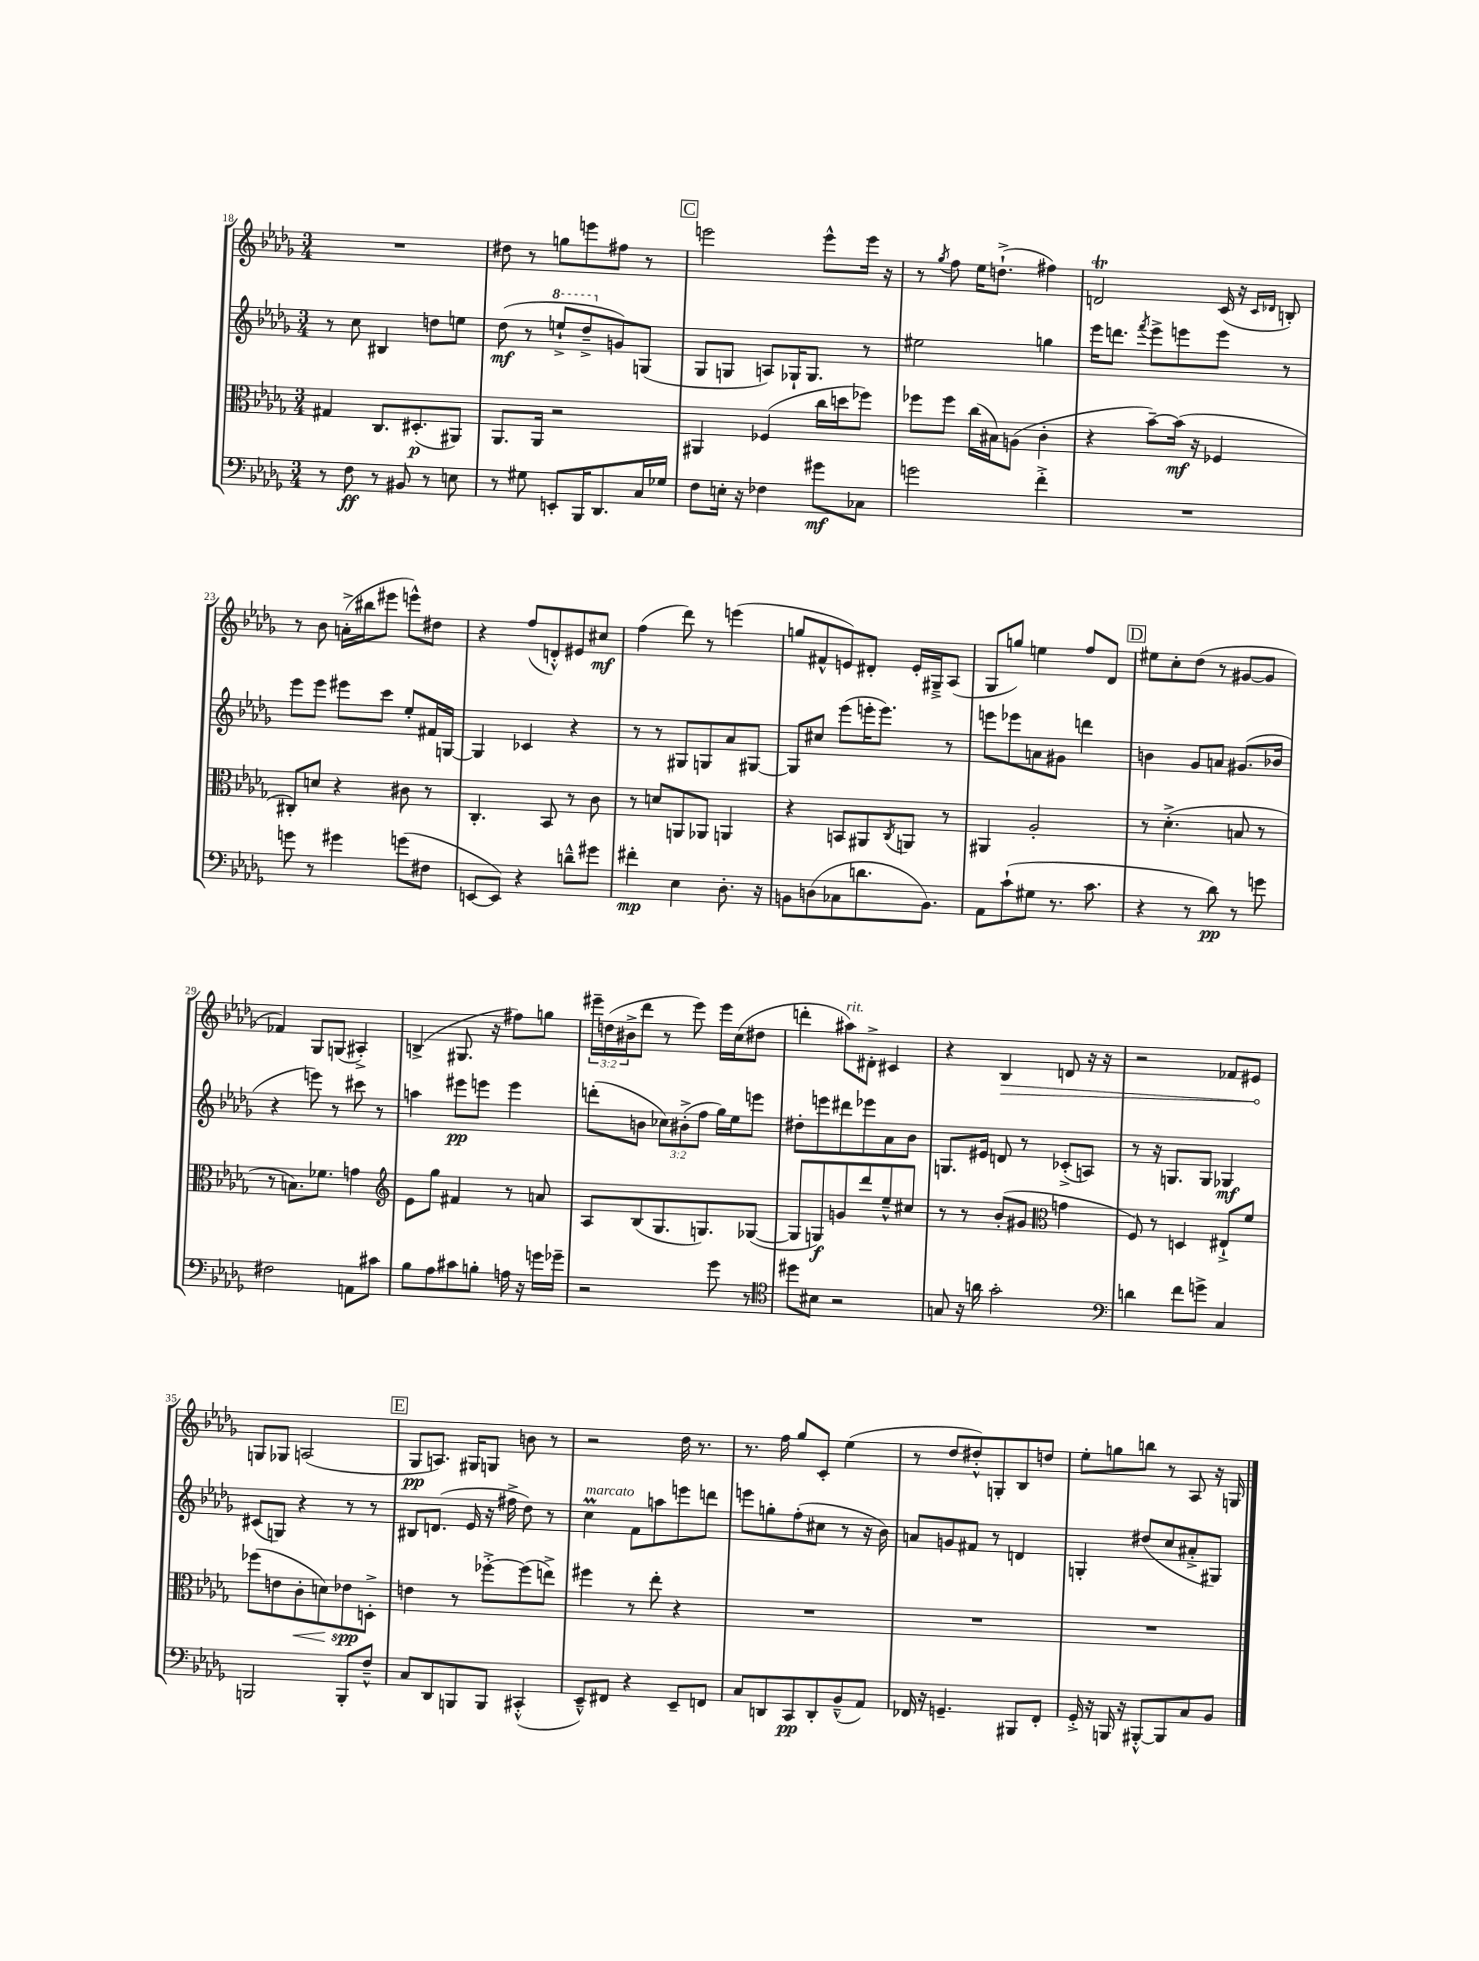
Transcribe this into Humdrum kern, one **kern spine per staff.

**kern	**dynam	**kern	**dynam	**kern	**dynam	**kern	**dynam
*part4	*part4	*part3	*part3	*part2	*part2	*part1	*part1
*staff4	*staff4	*staff3	*staff3	*staff2	*staff2	*staff1	*staff1
*clefF4	*	*clefC3	*	*clefG2	*	*clefG2	*
*k[b-e-a-d-g-]	*	*k[b-e-a-d-g-]	*	*k[b-e-a-d-g-]	*	*k[b-e-a-d-g-]	*
*M3/4	*	*M3/4	*	*M3/4	*	*M3/4	*
=18	=18	=18	=18	=18	=18	=18	=18
8r	.	4G#X/	.	8r	.	2.r	.
8F\	ff	.	.	8cc\	.	.	.
8r	.	8.C/L	.	4B#X/	.	.	.
8BB#X/	.	.	.	.	.	.	.
.	.	(8.D#X'/	p	.	.	.	.
8r	.	.	.	8ddn\L	.	.	.
8En\	.	8AA#X/J)	.	8een\J	.	.	.
=19	=19	=19	=19	=19	=19	=19	=19
8r	.	8.AA-/L	.	(8dd-\	mf	8dd#X\	.
8G#X\	.	.	.	8r	.	8r	.
.	.	16AA-/Jk	.	.	.	.	.
*	*	*	*	*8va	*	*	*
8EEn'/L	.	2r	.	8eeen`^/L	.	8ggn\L	.
16BBB-/K	.	.	.	8ddd-~^/	.	8eeen\	.
8.DD-/	.	.	.	.	.	.	.
*	*	*	*	*X8va	*	*	*
.	.	.	.	8gn/)	.	8ff#X\J	.
16C/L	.	.	.	(8Gn/J	.	8r	.
16G-X/JJ	.	.	.	.	.	.	.
!!LO:REH:place=s1:t=C
=20	=20	=20	=20	=20	=20	=20	=20
8F\L	.	4AA#X/	.	8G-/L	.	2eeen\	.
16En'\Jk	.	.	.	8Gn/J	.	.	.
16r	.	.	.	.	.	.	.
4F-X\	.	(4F-X/	.	8An/L)	.	.	.
.	.	.	.	16G-X`/K	.	.	.
.	.	.	.	8.G-/J	.	.	.
8g#X\L	mf	16cc\LL	.	.	.	8eee^^\L	.
.	.	16ddn\J	.	.	.	.	.
8C-X\J	.	8ff-X\J)	.	8r	.	16eee\Jk	.
.	.	.	.	.	.	16r	.
=21	=21	=21	=21	=21	=21	=21	=21
2gn\	.	8ff-X\L	.	2ee#X\	.	8r	.
.	.	.	.	.	.	8qgg-/	.
.	.	8ff-\J	.	.	.	8ff\	.
.	.	(16cc\LL	.	.	.	16ee-\KL	.
.	.	16B#X\J)	.	.	.	(8.ddn`^\J	.
.	.	(8An\J	.	.	.	.	.
4f'^\	.	4c'\	.	4ggn\	.	4ff#X\)	.
=22	=22	=22	=22	=22	=22	=22	=22
2.r	.	4r	.	16eee-\KL	.	2dnt/	.
.	.	.	.	8.dddn\J	.	.	.
.	.	.	.	8qfff/	.	.	.
.	.	[8b-~\L)	.	8eee-^\L	.	.	.
.	.	(16b-\Jk]	mf	8eeen\	.	.	.
.	.	16r	.	.	.	.	.
.	.	4F-X/	.	8eee\J	.	(16c/	.
.	.	.	.	.	.	16r	.
.	.	.	.	.	.	16qqc/LL	.
.	.	.	.	.	.	16qqd-X/JJ	.
.	.	.	.	8r	.	8Bn'/)	.
!!LO:LB:g=z
=23	=23	=23	=23	=23	=23	=23	=23
8gn\	.	8C#X'/L)	.	8eee-\L	.	8r	.
8r	.	8dn/J	.	8eee-\J	.	8b-\	.
4g#X\	.	4r	.	8eee#X\L	.	(16an'^\LL	.
.	.	.	.	.	.	16bb#X\J	.
.	.	.	.	8ccc\J	.	8eee#X\J	.
(8gn\L	.	8c#X\	.	8ee-'/L	.	8eeen^^\L)	.
8F#X\J	.	8r	.	16f#X/L	.	8dd#X\J	.
.	.	.	.	[16Gn/JJ	.	.	.
=24	=24	=24	=24	=24	=24	=24	=24
[8EEn/L	.	4.C'/	.	4G/]	.	4r	.
8EE/J])	.	.	.	.	.	.	.
4r	.	.	.	4c-X/	.	(8ff/L	.
.	.	8BB-/	.	.	.	8dn'^^/)	.
8dn~^^\L	.	8r	.	4r	.	8e#X/	.
8g#X\J	.	8c\	.	.	.	8cc#X/J	mf
=25	=25	=25	=25	=25	=25	=25	=25
4f#X'\	mp	8r	.	8r	.	(4ff\	.
.	.	8dn/L	.	8r	.	.	.
4E-\	.	8AAn/	.	8G#X/L	.	8ddd-\)	.
.	.	8AA-X/J	.	8Gn/	.	8r	.
8.D-'\	.	4AAn/	.	8a-/	.	(4eeen\	.
.	.	.	.	[8G#X/J	.	.	.
16r	.	.	.	.	.	.	.
=26	=26	=26	=26	=26	=26	=26	=26
8BBn\L	.	4r	.	8G#/L]	.	8ggn/L	.
(8Dn\	.	.	.	8cc#X/J	.	8f#X^^/	.
8C-X\	.	8BBn/L	.	(8eee-\L	.	8en/)	.
8.dn\	.	8AA#X/	.	16eeen'\K	.	8d#X'/J	.
.	.	.	.	8.eee\J)	.	.	.
.	.	8qC/	.	.	.	.	.
.	.	8AAn/J	.	.	.	16e'/LL	.
8.BB\J)	.	.	.	.	.	16G#X~^/J	.
.	.	8r	.	8r	.	(8A-/J	.
=27	=27	=27	=27	=27	=27	=27	=27
8AA-\L	.	4AA#X/	.	8eeen\L	.	8G-/L	.
(8c`\	.	.	.	8eee-X\	.	8ggn/J)	.
8G#X\J	.	2A-'/	.	8an\	.	4een\	.
8.r	.	.	.	8g#X\J	.	.	.
.	.	.	.	4dddn\	.	8ff/L	.
8.c\	.	.	.	.	.	.	.
.	.	.	.	.	.	8d-/J	.
!!LO:REH:place=s1:t=D
=28	=28	=28	=28	=28	=28	=28	=28
4r	.	8r	.	4bn\	.	8ee#X\L	.
.	.	(4.d-'^\	.	.	.	8cc'\	.
8r	.	.	.	8g-/L	.	(8dd-\J	.
8d-\)	pp	.	.	8an/J	.	8r	.
8r	.	8Bn/	.	(8.g#X/L	.	[8g#X/L	.
8gn\	.	8r	.	.	.	8g#/J]	.
.	.	.	.	16b-X/Jk	.	.	.
!!LO:LB:g=z
=29	=29	=29	=29	=29	=29	=29	=29
2F#X\	.	8r	.	4r	.	4f-X/)	.
.	.	8.Bn\L)	.	.	.	.	.
.	.	.	.	8eeen\)	.	8G-/L	.
.	.	8.f-X\J	.	.	.	.	.
.	.	.	.	8r	.	(8Gn/J	.
8AAn\L	.	4gn\	.	8ccc#X\	.	4A#X'^/)	.
8c#X\J	.	.	.	8r	.	.	.
=30	=30	=30	=30	=30	=30	=30	=30
*	*	*clefG2	*	*	*	*	*
8B-\L	.	8e-\L	.	4aan\	.	(4Bn^/	.
8A-\	.	8gg-\J	.	.	.	.	.
8c#X\	.	4f#X/	.	8eee#X\L	pp	8.G#X/	.
8Bn'\J	.	.	.	8eeen\J	.	.	.
.	.	.	.	.	.	16r	.
16An\	.	8r	.	4eee\	.	8ff#X\L)	.
16r	.	.	.	.	.	.	.
16gn\LL	.	8an/	.	.	.	8ggn\J	.
16g-X~\JJ	.	.	.	.	.	.	.
=31	=31	=31	=31	=31	=31	=31	=31
2r	.	8A-/L	.	(8dddn'\L	.	24eee#X~\LL	.
.	.	.	.	.	.	(24ddn\	.
.	.	.	.	.	.	24b#X^\J	.
.	.	(8B-/	.	8bn\J	.	8ddd-\J	.
.	.	8.G-/	.	12cc-X\L)	.	8r	.
.	.	.	.	(12b#X'^\	.	.	.
.	.	.	.	.	.	8eee#\)	.
.	.	.	.	12ff\J	.	.	.
.	.	8.Gn/)	.	.	.	.	.
8g-\	.	.	.	16gg-\LL)	.	16eee#\LL	.
.	.	.	.	16ee-\J	.	(16cc\J	.
8r	.	([8G-X/J	.	8eeen\J	.	8dd#X\J	.
=32	=32	=32	=32	=32	=32	=32	=32
*clefC4	*	*	*	*	*	*	*
8dd#X\L	.	8G-/L]	.	8dd#X'\L	.	4dddn'\	.
8B#X\J	.	8Gn/)	f	8eeen\	.	.	.
!	!	!	!	!	!	!LO:TX:a:i:t=rit.	!
2r	.	8gn/	.	8ddd#X\	.	8aa#X\L)	.
.	.	8ddd-/	.	8eee-X\	.	8d#X'^\J	.
.	.	8ee-~^^/	.	8a-\	.	4c#X/	.
.	.	8cc#X/J	.	8b-\J	.	.	.
=33	=33	=33	=33	=33	=33	=33	=33
8Gn/	.	8r	.	8.Gn/L	.	4r	.
16r	.	8r	.	.	.	.	.
16an\	.	.	.	16e#X/Jk	.	.	.
!	!	!	!	!	!	!	!LO:HP:b
2g-'\	.	(8b-'/L	.	8dn/	.	4B-/	>
.	.	8g#X/J	.	8r	.	.	.
*	*	*clefC3	*	*	*	*	*
.	.	4gn\	.	(8c-X'^/L	.	8dn/	.
.	.	.	.	8An/J)	.	16r	.
.	.	.	.	.	.	16r	.
=34	=34	=34	=34	=34	=34	=34	=34
*clefF4	*	*	*	*	*	*	*
4dn\	.	8F/)	.	8r	.	2r	.
.	.	8r	.	16r	.	.	.
.	.	.	.	8.Gn/L	.	.	.
8f\L	.	4Dn/	.	.	.	.	.
8gn^\J	.	.	.	8G/J	.	.	.
4C/	.	8E#X`^/L	.	4G-X/	mf	8f-X/L	.
.	.	8f/J	.	.	.	8e#X/J	.
.	.	.	.	.	.	.	]
!!LO:LB:g=z
=35	=35	=35	=35	=35	=35	=35	=35
2BBBn/	.	(8ff-X\L	.	(8c#X/L	.	8Gn/L	.
.	.	8en\	.	8Gn/J)	.	8G-X/J	.
!	!	!	!LO:HP:b	!	!	!	!
.	.	8c'\	<	4r	.	(2An/	.
.	.	8dn\)	.	.	.	.	.
8BBB'/L	.	8e-X\	spp	8r	.	.	.
8F~^^/J	.	8Dn'^\J	[	8r	.	.	.
!!LO:REH:place=s1:t=E
=36	=36	=36	=36	=36	=36	=36	=36
8C/L	.	4en\	.	8B#X/L	.	8G-/L	pp
8DD-/	.	.	.	(8.dn/J	.	8.An/J)	.
8BBBn/	.	8r	.	.	.	.	.
.	.	.	.	16e-/	.	16G#X/KL	.
8BBB/J	.	[8ff-X'^\L	.	16r	.	8Gn/J	.
.	.	.	.	16ff#X^\	.	.	.
(4CC#X'^^/	.	(8ff-\]	.	8dd-\)	.	8bn\	.
.	.	8een^\J)	.	8r	.	8r	.
=37	=37	=37	=37	=37	=37	=37	=37
!	!	!	!	!LO:TX:a:i:t=marcato	!	!	!
8EE-~^^/L)	.	4ff#X\	.	4ccm\	.	2r	.
8FF#X/J	.	.	.	.	.	.	.
4r	.	8r	.	8f\L	.	.	.
.	.	8ee-'\	.	8aan\	.	.	.
8EE-~/L	.	4r	.	8eeen\	.	16dd-\	.
.	.	.	.	.	.	8.r	.
8FFn/J	.	.	.	8dddn\J	.	.	.
=38	=38	=38	=38	=38	=38	=38	=38
8C/L	.	2.r	.	8eeen\L	.	8.r	.
8DDn/	.	.	.	8ggn'\	.	.	.
.	.	.	.	.	.	16ff\	.
8CC/	pp	.	.	(8ff'\	.	8gg-/L	.
8DD'/	.	.	.	8cc#X\J	.	8c'/J	.
(8BB-~^^/	.	.	.	8r	.	(4ee-\	.
8AA-/J)	.	.	.	16r	.	.	.
.	.	.	.	16b-\)	.	.	.
=39	=39	=39	=39	=39	=39	=39	=39
16FF-X/	.	2.r	.	8an/L	.	8r	.
16r	.	.	.	.	.	.	.
4.GGn~/	.	.	.	8gn/	.	8dd-/L	.
.	.	.	.	8f#X/J	.	8dd#X'^^/)	.
.	.	.	.	8r	.	8Gn'/	.
8BBB#X/L	.	.	.	4dn/	.	8B-/	.
8FF-'/J	.	.	.	.	.	8ddn/J	.
=40	=40	=40	=40	=40	=40	=40	=40
16GG-'^/	.	2.r	.	4Gn'/	.	8ee-'\L	.
16r	.	.	.	.	.	.	.
16BBBn/	.	.	.	.	.	8ggn\	.
16r	.	.	.	.	.	.	.
[8BBB#X'^^/L	.	.	.	(8dd#X/L	.	8bbn\J	.
8BBB#/]	.	.	.	8cc/	.	8r	.
8C/	.	.	.	8a#X'^/	.	8A-/	.
8BB-/J	.	.	.	8G#X/J)	.	16r	.
.	.	.	.	.	.	16Gn/	.
==	==	==	==	==	==	==	==
*-	*-	*-	*-	*-	*-	*-	*-
